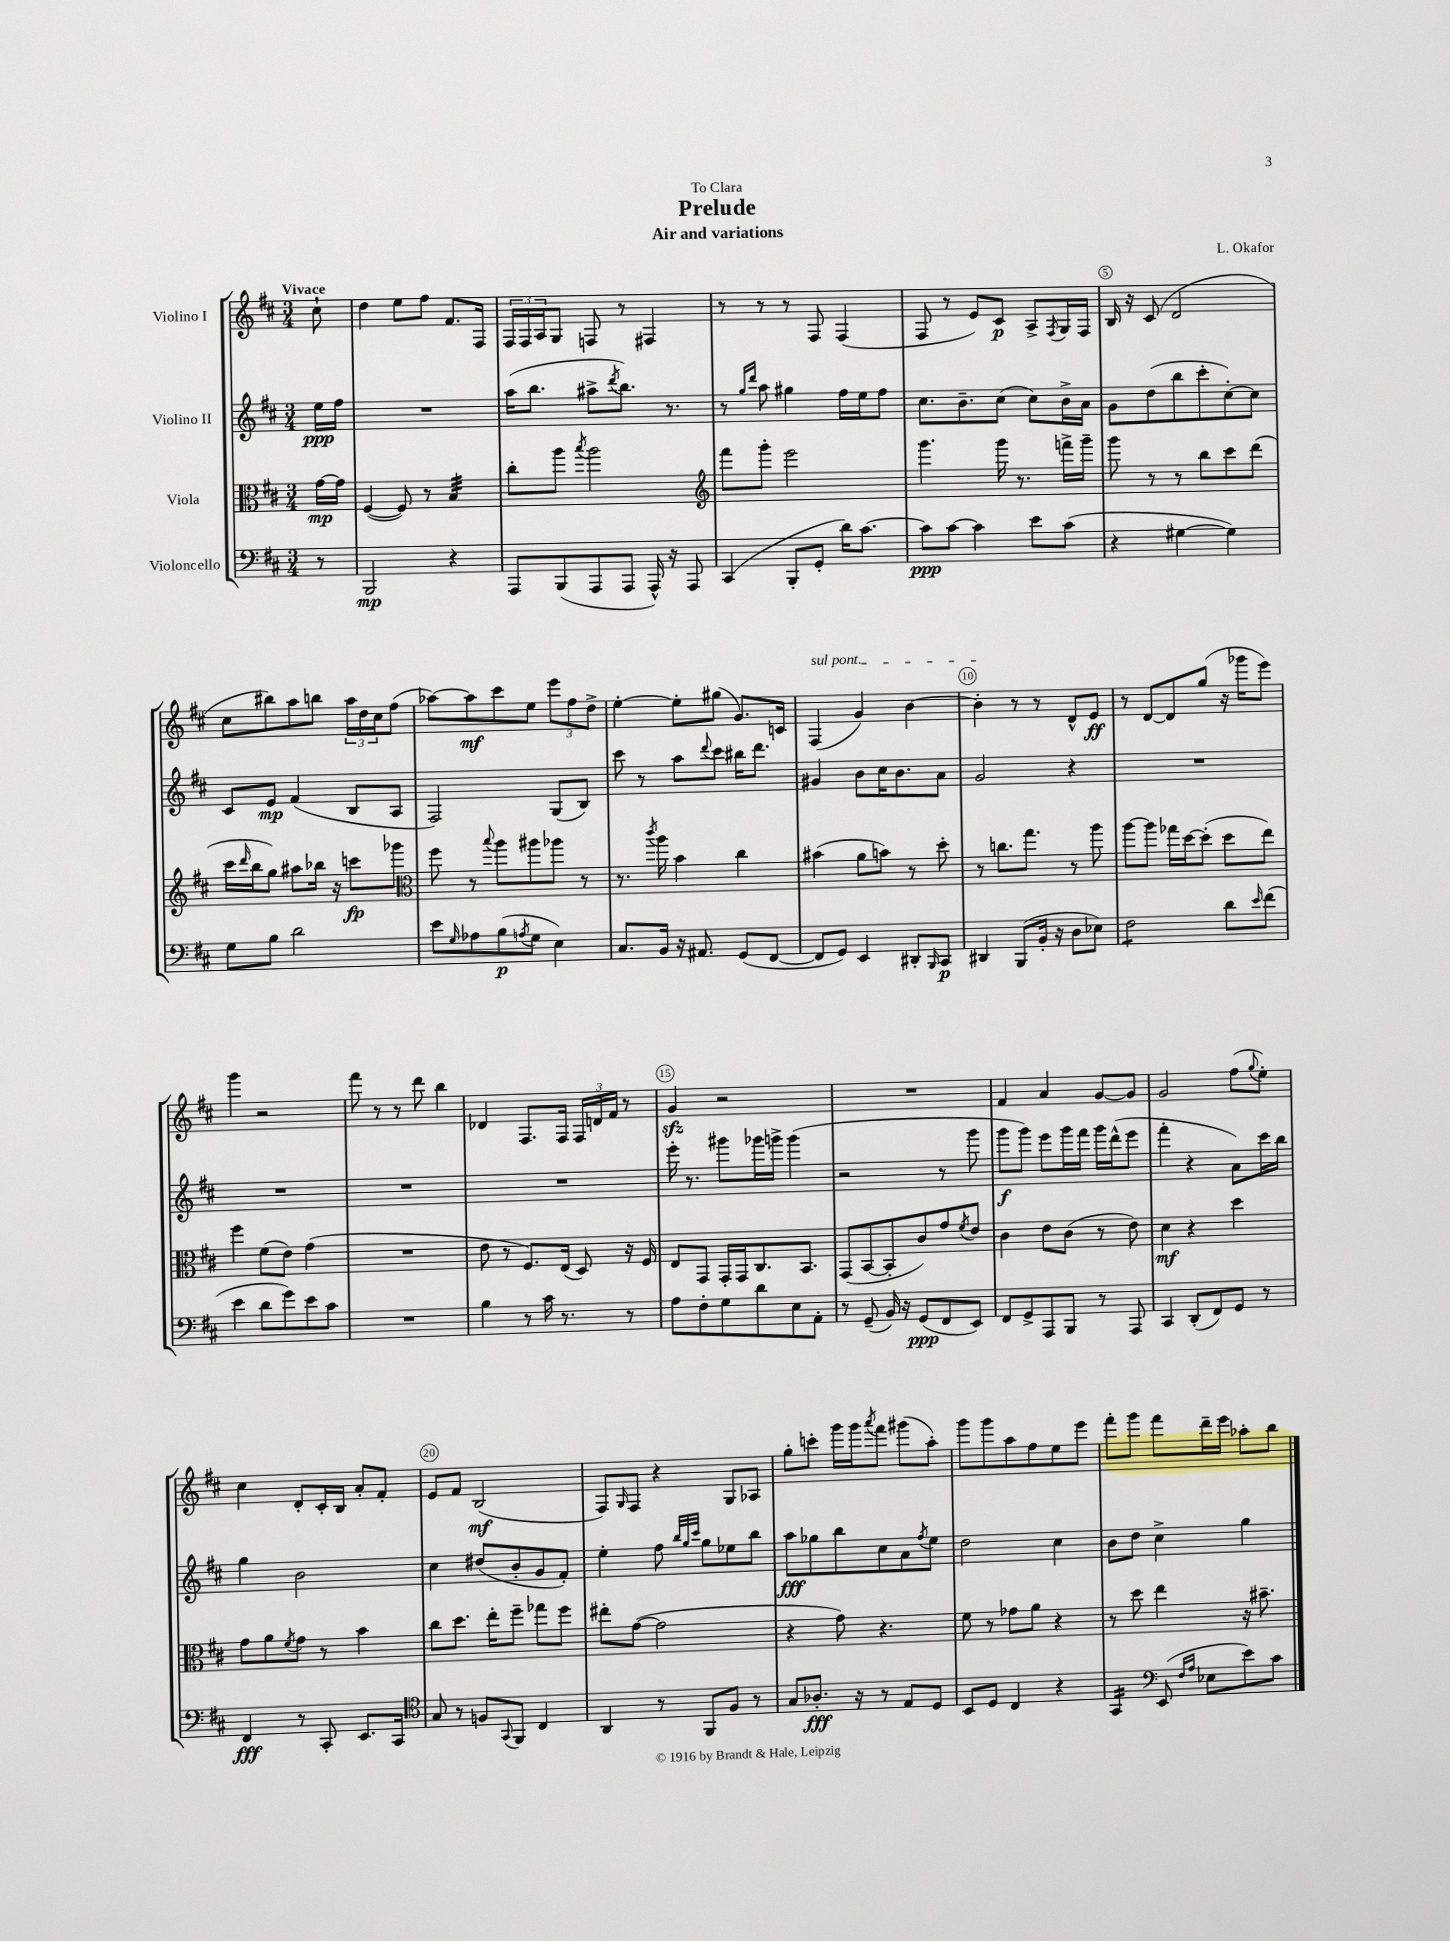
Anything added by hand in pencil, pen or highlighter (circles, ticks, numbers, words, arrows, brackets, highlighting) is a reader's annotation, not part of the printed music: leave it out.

**kern	**dynam	**kern	**dynam	**kern	**dynam	**kern	**dynam
*part4	*part4	*part3	*part3	*part2	*part2	*part1	*part1
*staff4	*staff4	*staff3	*staff3	*staff2	*staff2	*staff1	*staff1
*I"Violoncello	*	*I"Viola	*	*I"Violino II	*	*I"Violino I	*
*clefF4	*	*clefC3	*	*clefG2	*	*clefG2	*
*k[f#c#]	*	*k[f#c#]	*	*k[f#c#]	*	*k[f#c#]	*
*M3/4	*	*M3/4	*	*M3/4	*	*M3/4	*
=	=	=	=	=	=	=	=
!	!	!	!	!	!	!LO:TX:a:B:t=Vivace	!
8r	.	[16g\LL	mp	16ee\LL	ppp	8cc#`\	.
.	.	16g\JJ]	.	16ff#\JJ	.	.	.
=1	=1	=1	=1	=1	=1	=1	=1
2BBB/	mp	([4F#/	.	2.r	.	4dd\	.
.	.	8F#/])	.	.	.	8ee\L	.
.	.	8r	.	.	.	8ff#\J	.
*	*	*tremolo	*	*	*	*	*
4r	.	32B/LLL	.	.	.	8.f#/L	.
.	.	32B/	.	.	.	.	.
.	.	32B/	.	.	.	.	.
.	.	32B/	.	.	.	.	.
.	.	32B/	.	.	.	.	.
.	.	32B/	.	.	.	.	.
.	.	32B/	.	.	.	16F#/Jk	.
.	.	32B/JJJ	.	.	.	.	.
*	*	*Xtremolo	*	*	*	*	*
=2	=2	=2	=2	=2	=2	=2	=2
8AAA/L	.	8cc#'\L	.	(16aa\KL	.	24F#/LL	.
.	.	.	.	.	.	24F#/	.
.	.	.	.	8.bb\J	.	.	.
.	.	.	.	.	.	24A/J	.
(8BBB/	.	8aa\J	.	.	.	8G/J	.
.	.	8qbb/	.	.	.	.	.
8AAA/	.	2aa\	.	8aa#X^\L	.	8Fn/	.
.	.	.	.	8qddd/	.	.	.
8AAA/J	.	.	.	8.bb\J)	.	8r	.
16AAA^^/)	.	.	.	.	.	4F#X/	.
16r	.	.	.	8.r	.	.	.
8AAA/	.	.	.	.	.	.	.
=3	=3	=3	=3	=3	=3	=3	=3
*	*	*clefG2	*	*	*	*	*
(4CC#/	.	8fff#\L	.	8r	.	8r	.
.	.	.	.	16qqgg/LL	.	.	.
.	.	.	.	16qqddd/JJ	.	.	.
.	.	8ggg'\J	.	8aa\	.	8r	.
8BBB'/L	.	2eee\	.	4gg#X\	.	8r	.
8GG'/J	.	.	.	.	.	8F#/	.
16d\KL)	.	.	.	16ff#\LL	.	(4F#/	.
[8.c#\J	.	.	.	16ee\J	.	.	.
.	.	.	.	8ff#\J	.	.	.
=4	=4	=4	=4	=4	=4	=4	=4
8c#\L]	ppp	4.ggg\	.	8.cc#\L	.	8F#/	.
[8c#\J	.	.	.	.	.	8r	.
.	.	.	.	8.b~\	.	.	.
4c#\]	.	.	.	.	.	8e/L)	.
.	.	16ggg\	.	(8cc#\J	.	8c#/J	p
.	.	8.r	.	.	.	.	.
8e\L	.	.	.	8cc#\L)	.	8A^/L	.
.	.	.	.	.	.	8qF#/	.
(8c#\J	.	16fffn^\LL	.	16b^\L	.	16G/L	.
.	.	16ggg~\JJ	.	16a\JJ	.	16F#/JJ	.
=5	=5	=5	=5	=5	=5	=5	=5
4r	.	8ggg\	.	8g\L	.	16B/	.
.	.	.	.	.	.	16r	.
.	.	8r	.	(8dd\	.	(8c#/	.
[4G#X\	.	8r	.	8bb\	.	2d/	.
.	.	8bb\L	.	8ccc#'\	.	.	.
4G#\])	.	8ccc#\	.	[8cc#'\)	.	.	.
.	.	(8ddd\J	.	8cc#\J]	.	.	.
!!LO:LB:g=z
=6	=6	=6	=6	=6	=6	=6	=6
8G\L	.	16ccc#\LL	.	8c#/L	.	8cc#\L	.
.	.	16qqddd/	.	.	.	.	.
.	.	16bb\J	.	.	.	.	.
8B\J	.	8gg\J)	.	8e/J	mp	8bb#X\)	.
2d\	.	8aa#X\L	.	(4f#/	.	8aa\	.
.	.	16bb-X\Jk	.	.	.	8bbn\J	.
.	.	16r	.	.	.	.	.
.	.	8cccn\L	fp	8B/L	.	24aa\LL	.
.	.	.	.	.	.	24dd\	.
.	.	.	.	.	.	24cc#\J	.
.	.	8ggg-X\J	.	8A/J	.	(8ff#\J	.
=7	=7	=7	=7	=7	=7	=7	=7
*	*	*clefC3	*	*	*	*	*
8e\L	.	8ff#\	.	2F#/)	.	[8aa-X\L)	.
16qqG/	.	.	.	.	.	.	.
8A-X\	.	8r	.	.	.	8aa-\]	mf
.	.	8qqbb/	.	.	.	.	.
(8B\	p	8aa\L	.	.	.	8ccc#\	.
8qAn/	.	.	.	.	.	.	.
8G\J	.	8aa#X\	.	.	.	8ee\J	.
4E\)	.	8aa-X\J	.	(8G/L	.	12eee\L	.
.	.	.	.	.	.	12ff#\	.
.	.	8r	.	8B/J)	.	.	.
.	.	.	.	.	.	12dd^\J	.
=8	=8	=8	=8	=8	=8	=8	=8
8.C#/L	.	8.r	.	8ccc#\	.	[4ee'\	.
.	.	.	.	8r	.	.	.
.	.	8qccc#/	.	.	.	.	.
16BB/Jk	.	16aa\	.	.	.	.	.
16r	.	4b\	.	8aa\L	.	8ee'\L]	.
8.AA#X/	.	.	.	.	.	.	.
.	.	.	.	8qqddd/	.	.	.
.	.	.	.	8ccc#\J	.	(8gg#X\J	.
(8GG/L	.	4cc#\	.	16bb#X\KL	.	8.g/L)	.
.	.	.	.	8.ddd\J	.	.	.
[8FF#/J	.	.	.	.	.	.	.
.	.	.	.	.	.	16cn/Jk	.
=9	=9	=9	=9	=9	=9	=9	=9
!	!	!	!	!	!	!LO:TX:a:i:t=sul pont.	!
8FF#/L]	.	(4b#X\	.	4g#X/	.	(4F#/	.
8GG/J)	.	.	.	.	.	.	.
4EE/	.	8a\L	.	8b\L	.	4g/)	.
.	.	8bn\J)	.	16cc#\K	.	.	.
.	.	.	.	8.b\	.	.	.
8DD#X'/L	.	8r	.	.	.	[4b\	.
16qqBBB/	.	.	.	.	.	.	.
8CC#/J	p	8dd'\	.	8a\J	.	.	.
=10	=10	=10	=10	=10	=10	=10	=10
4DD#X/	.	8r	.	2g/	.	4b'\]	.
.	.	8.ccn\L	.	.	.	.	.
(8BBB/L	.	.	.	.	.	8r	.
.	.	8.gg\J	.	.	.	.	.
16BB'/Jk	.	.	.	.	.	8r	.
16r	.	.	.	.	.	.	.
8D\L	.	8r	.	4r	.	8d^^/L	.
8E-X\J)	.	8aa\	.	.	.	8e/J	ff
=11	=11	=11	=11	=11	=11	=11	=11
*tremolo	*	*	*	*	*	*	*
8F#\L	.	[8aa\L	.	2.r	.	8r	.
8F#\	.	8aa\J]	.	.	.	[8d/L	.
8F#\	.	16gg-X\LL	.	.	.	8d/]	.
.	.	[16dd\J	.	.	.	.	.
8F#\J	.	(8dd'\J]	.	.	.	(8gg/J	.
*Xtremolo	*	*	*	*	*	*	*
8d\L	.	8dd\L	.	.	.	16r	.
.	.	.	.	.	.	16ggg-X\KL	.
16qqe/	.	.	.	.	.	.	.
(8f#\J	.	8ee\J)	.	.	.	8eee\J)	.
!!LO:LB:g=z
=12	=12	=12	=12	=12	=12	=12	=12
4e\	.	4ff#\	.	2.r	.	4ggg\	.
8d\L	.	(8f#\L	.	.	.	2r	.
8g\)	.	8e\J)	.	.	.	.	.
8e\	.	(4g\	.	.	.	.	.
8c#\J	.	.	.	.	.	.	.
=13	=13	=13	=13	=13	=13	=13	=13
2.r	.	2.r	.	2.r	.	8fff#\	.
.	.	.	.	.	.	8r	.
.	.	.	.	.	.	8r	.
.	.	.	.	.	.	8ddd\	.
.	.	.	.	.	.	4bb\	.
=14	=14	=14	=14	=14	=14	=14	=14
4B\	.	8e\	.	2.r	.	4d-X/	.
.	.	8r	.	.	.	.	.
8r	.	8.F#/L)	.	.	.	8.F#/L	.
16c#\	.	.	.	.	.	.	.
8.r	.	(16E/Jk	.	.	.	16F#/Jk	.
.	.	8D/)	.	.	.	24F#/LL	.
.	.	.	.	.	.	24dn/	.
.	.	.	.	.	.	24f#/JJ	.
8r	.	16r	.	.	.	8r	.
.	.	16F#/	.	.	.	.	.
=15	=15	=15	=15	=15	=15	=15	=15
8A\L	.	8E/L	.	16eee'\	.	4gzz/	.
.	.	.	.	8.r	.	.	.
8F#'\	.	8GG/J	.	.	.	.	.
8G\	.	16GG'/LL	.	8ggg#X\L	.	2r	.
.	.	16GG/J	.	.	.	.	.
8d\	.	8.C#/	.	16ggg-X\L	.	.	.
.	.	.	.	16gggn^\JJ	.	.	.
8E\	.	.	.	(4ggg\	.	.	.
.	.	8.BB/J	.	.	.	.	.
8AA'\J	.	.	.	.	.	.	.
=16	=16	=16	=16	=16	=16	=16	=16
8r	.	(8GG/L	.	2r	.	2.r	.
(8GG~/	.	[8BB/	.	.	.	.	.
16BB/)	.	8BB'/]	.	.	.	.	.
16r	.	.	.	.	.	.	.
(8GG/L	ppp	8c#/)	.	.	.	.	.
8FF#/	.	8g/	.	8r	.	.	.
.	.	8qf#/	.	.	.	.	.
8EE/J)	.	8e/J	.	8ggg\	.	.	.
=17	=17	=17	=17	=17	=17	=17	=17
8FF#/L	.	4c#\	.	8ggg\L	f	4f#/	.
8GG^/	.	.	.	8ggg\J)	.	.	.
8AAA/	.	8e\L	.	8eee\L	.	4a/	.
8BBB/J	.	(8c#\J	.	16ggg\L	.	.	.
.	.	.	.	16fff#\JJ	.	.	.
8r	.	8r	.	16ggg\LL	.	[8g/L	.
.	.	.	.	(16ddd^^\J	.	.	.
8AAA/	.	8e\)	.	8eee\J	.	8g/J]	.
=18	=18	=18	=18	=18	=18	=18	=18
4CC#/	.	4d\	mf	4fff#'\	.	2g/	.
(8DD'/L	.	4r	.	4r	.	.	.
8FF#/)	.	.	.	.	.	.	.
8GG/J	.	4dd\	.	8a\L)	.	(8ff#\L	.
.	.	.	.	.	.	8qqgg/	.
8r	.	.	.	16ccc#\L	.	8ee'\J)	.
.	.	.	.	16bb\JJ	.	.	.
!!LO:LB:g=z
=19	=19	=19	=19	=19	=19	=19	=19
4FF#/	fff	8g\L	.	4gg\	.	4cc#\	.
.	.	8a\	.	.	.	.	.
.	.	8qf#/	.	.	.	.	.
8r	.	8g\J	.	2b\	.	8d'/L	.
8CC#'/	.	8r	.	.	.	16c#'/L	.
.	.	.	.	.	.	16B/JJ	.
8.EE/L	.	4b\	.	.	.	8a'/L	.
.	.	.	.	.	.	8f#'/J	.
16CC#/Jk	.	.	.	.	.	.	.
=20	=20	=20	=20	=20	=20	=20	=20
*clefC4	*	*	*	*	*	*	*
8G/	.	8cc#\L	.	4cc#\	.	8e/L	.
8r	.	8.dd\J	.	.	.	8f#/J	.
8Fn/L	.	.	.	(8dd#X/L	.	(2B/	mf
.	.	16ee'\KL	.	.	.	.	.
8qqGG/	.	.	.	.	.	.	.
8FF#/J	.	8ff#~\J	.	8b'/	.	.	.
4C#/	.	8gg-X\L	.	8g/	.	.	.
.	.	8ff#\J	.	8f#'/J)	.	.	.
=21	=21	=21	=21	=21	=21	=21	=21
4AA/	.	8ee#X'\L	.	4ee'\	.	8F#/L)	.
.	.	.	.	.	.	16qqG/	.
.	.	([8g\J	.	.	.	8F#/J	.
8r	.	2g\]	.	8ff#\	.	4r	.
.	.	.	.	32qqbb/LLL	.	.	.
.	.	.	.	32qqgg/	.	.	.
.	.	.	.	32qqccc#/JJJ	.	.	.
8FF#/L	.	.	.	8gg\L	.	.	.
8F#/J	.	.	.	8ee-X\	.	8G/L	.
8r	.	.	.	8bb\J	.	8A-X/J	.
=22	=22	=22	=22	=22	=22	=22	=22
8G/L	.	4r	.	8aa\L	fff	8gg'\L	.
8.A-X'/J	fff	.	.	8gg-X\	.	8cccn'\J	.
.	.	8g\)	.	8bb\	.	16ggg\LL	.
16r	.	.	.	.	.	16ggg\J	.
.	.	.	.	.	.	8qaaa/	.
8r	.	4.r	.	8cc#\	.	8fff#\J	.
8E/L	.	.	.	8a\	.	(8ggg#X\L	.
.	.	.	.	8qff#/	.	.	.
8D/J	.	.	.	8ee\J	.	8aa'\J)	.
=23	=23	=23	=23	=23	=23	=23	=23
8BB/L	.	8f#\	.	2dd\	.	8ggg\L	.
8D/J	.	8r	.	.	.	8ggg\	.
4C#/	.	8g-X\L	.	.	.	8aa\	.
.	.	8a\J	.	.	.	8ff#\	.
4r	.	4r	.	4cc#\	.	8ee\	.
.	.	.	.	.	.	8eee\J	.
=24	=24	=24	=24	=24	=24	=24	=24
*tremolo	*	*	*	*	*	*	*
16GG/LL	.	8r	.	8b\L	.	8fff#'\L	.
16GG/	.	.	.	.	.	.	.
16GG/	.	8dd\	.	8dd\J	.	8ggg\J	.
16GG/JJ	.	.	.	.	.	.	.
*Xtremolo	*	*	*	*	*	*	*
*clefF4	*	*	*	*	*	*	*
(8EE/	.	4ee\	.	4cc#^\	.	8fff#\L	.
16qqF#/LL	.	.	.	.	.	.	.
16qqA/JJ	.	.	.	.	.	.	.
8E-X\L	.	.	.	.	.	16ddd~\L	.
.	.	.	.	.	.	16eee\JJ	.
8e\)	.	16r	.	4gg\	.	8aa-X'\L	.
.	.	8.b#X~\	.	.	.	.	.
8c#\J	.	.	.	.	.	8bb\J	.
==	==	==	==	==	==	==	==
*-	*-	*-	*-	*-	*-	*-	*-
